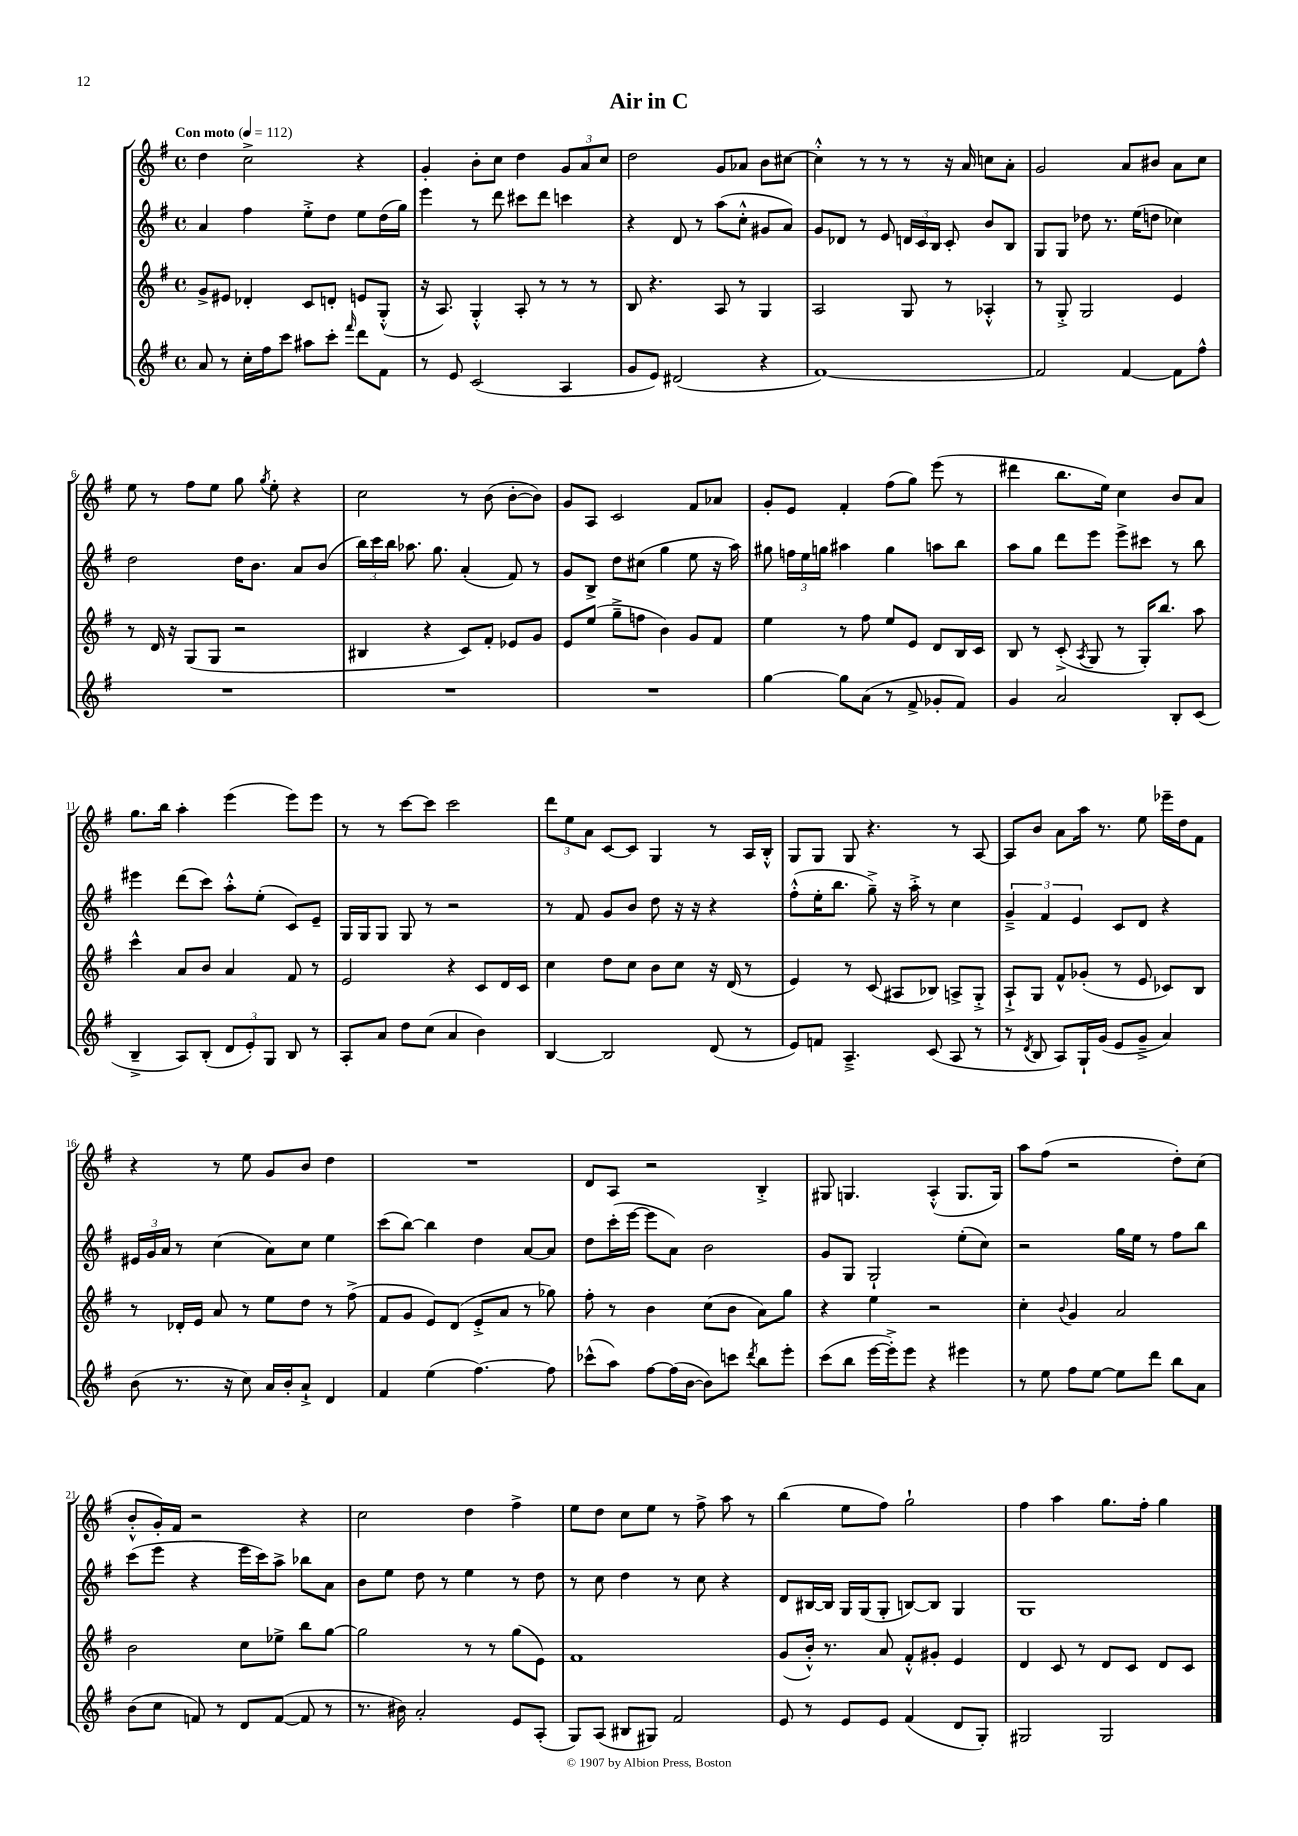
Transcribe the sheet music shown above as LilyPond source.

\header { title = "Air in C" }
<<
\new StaffGroup <<
\new Staff = "s0" {
    \clef treble \key g \major \defaultTimeSignature \time 4/4 \tempo "Con moto" 4 = 112
    \autoBeamOff d''4 c''2-> r4 |
    g'4-. b'8[-. c''8] d''4 \tuplet 3/2 { g'8[ a'8 c''8] } |
    d''2 g'8[ aes'8] b'8[ cis''8]~ |
    cis''4-.-^ r8 r8 r8 r16 a'16 c''8[ a'8]-. |
    g'2 a'8[ bis'8] a'8[ c''8] |
    e''8 r8 fis''8[ e''8] g''8 \acciaccatura { g''8 } e''8-. r4 |
    c''2 r8 b'8( b'8[~-. b'8]) |
    g'8[ a8] c'2 fis'8[ aes'8] |
    g'8[-. e'8] fis'4-. fis''8[( g''8]) e'''8( r8 |
    dis'''4 b''8.[ e''16]) c''4 b'8[ a'8] |
    g''8.[ b''16] a''4-. e'''4( e'''8[) e'''8] |
    r8 r8 c'''8[~ c'''8] c'''2 |
    \tuplet 3/2 { d'''8[ e''8 a'8] } c'8[~ c'8] g4 r8 a16[ b16]-.-^ |
    g8[ g8] g8 r4. r8 a8~ |
    a8[ b'8] a'8[ a''16] r8. e''8 ees'''16[-- d''16 fis'8] |
    r4 r8 e''8 g'8[ b'8] d''4 |
    R1 |
    d'8[ a8] r2 b4-.-> |
    gis8 g4. a4-.-^( g8.[ g16]) |
    a''8[ fis''8]( r2 d''8[-.) c''8]( |
    b'8[-.-^ g'16-.) fis'16] r2 r4 |
    c''2 d''4 fis''4-> |
    e''8[ d''8] c''8[ e''8] r8 fis''8-> a''8 r8 |
    b''4( e''8[ fis''8]) g''2-! |
    fis''4 a''4 g''8.[ fis''16]-. g''4 \bar "|." |
}
\new Staff = "s1" {
    \clef treble \key g \major \defaultTimeSignature \time 4/4
    \autoBeamOff a'4 fis''4 e''8[-.-> d''8] e''8[ d''16( g''16]) |
    e'''4 r8 d'''8 cis'''8[ d'''8] c'''4 |
    r4 d'8 r8 a''8[( c''8]-.-^ gis'8[ a'8]) |
    g'8[ des'8] r8 e'8 \tuplet 3/2 { d'16[ c'16 b16] } c'8-. b'8[ b8] |
    g8[ g8] des''8 r8. e''16[( d''8] ces''4) |
    d''2 d''16[ b'8.] a'8[ b'8]( |
    \tuplet 3/2 { b''16[) c'''16 b''16] } aes''8. g''8. a'4-.( fis'8) r8 |
    g'8[ b8]-> d''8[ cis''8]( g''4 e''8 r16 a''16) |
    gis''8 \tuplet 3/2 { f''16[ e''16 g''16] } ais''4 g''4 a''8[ b''8] |
    a''8[ g''8] d'''8[ e'''8] e'''8[-> cis'''8] r8 b''8 |
    eis'''4 d'''8[( c'''8]) a''8[-.-^ e''8]-.( c'8[) e'8]-- |
    g16[ g16 g8] g8 r8 r2 |
    r8 fis'8 g'8[ b'8] d''8 r16 r16 r4 |
    fis''8[-.-^( e''16-. b''8.] g''8--->) r16 a''16-.-> r8 c''4 |
    \tuplet 3/2 { g'4---> fis'4 e'4 } c'8[ d'8] r4 |
    \tuplet 3/2 { eis'16[ g'16 a'16] } r8 c''4( a'8[) c''8] e''4 |
    c'''8[( b''8]~) b''4 d''4 a'8[~ a'8] |
    d''8[ c'''16-.( e'''16]~ e'''8[ a'8]) b'2 |
    g'8[ g8] g2-! e''8[-.( c''8]) |
    r2 g''16[ e''16] r8 fis''8[ b''8] |
    c'''8[( e'''8] r4 e'''16[ c'''16) a''8]-> bes''8[ a'8] |
    b'8[ e''8] d''8 r8 e''4 r8 d''8 |
    r8 c''8 d''4 r8 c''8 r4 |
    d'8[ bis16~ bis16] g16[ g16( g8]-. b8[~) b8] g4 |
    g1 \bar "|." |
}
\new Staff = "s2" {
    \clef treble \key g \major \defaultTimeSignature \time 4/4
    \autoBeamOff g'8[-> eis'8] des'4-. c'8[ d'8]-. e'8[ g8]-.-^( |
    r16 a8.) g4-.-^ a8-. r8 r8 r8 |
    b8 r4. a8 r8 g4 |
    a2 g8 r8 aes4-.-^ |
    r8 g8-.-> g2 e'4 |
    r8 d'16 r16 g8[( g8] r2 |
    bis4 r4 c'8[) fis'8]-. ees'8[ g'8] |
    e'8[ e''8]( g''8[---> f''8] b'4) g'8[ fis'8] |
    e''4 r8 fis''8 e''8[ e'8] d'8[ b16 c'16] |
    b8 r8 c'8-.->( \acciaccatura { a8 } g8 r8 g16[-.) b''8.] a''8 |
    c'''4-^ a'8[ b'8] a'4 fis'8 r8 |
    e'2 r4 c'8[ d'16 c'16] |
    c''4 d''8[ c''8] b'8[ c''8] r16 d'16( r8 |
    e'4) r8 c'8( ais8[ bes8]) a8[-> g8]-.-> |
    a8[-!-> g8] fis'8[-^ ges'8]-.( r8 e'8 ces'8[) b8] |
    r8 des'16[-. e'16] a'8 r8 e''8[ d''8] r8 fis''8->( |
    fis'8[ g'8] e'8[) d'8]( e'8[-.-> a'8] r8 ges''8) |
    fis''8-. r8 b'4 c''8[( b'8] a'8[) g''8] |
    r4 e''4 r2 |
    c''4-. \appoggiatura { b'8 } g'4 a'2 |
    b'2 c''8[ ees''8]-> b''8[ g''8]~ |
    g''2 r8 r8 g''8[( e'8]) |
    fis'1 |
    g'8[( b'16]-.-^) r8. a'8 fis'8[-.-^ gis'8]-. e'4 |
    d'4 c'8 r8 d'8[ c'8] d'8[ c'8] \bar "|." |
}
\new Staff = "s3" {
    \clef treble \key g \major \defaultTimeSignature \time 4/4
    \autoBeamOff a'8 r8 c''16[-. fis''16 c'''8] ais''8[ c'''8]-. \grace { fis'''16 } d'''8[ fis'8] |
    r8 e'8 c'2( a4 |
    g'8[ e'8]) dis'2( r4 |
    fis'1~) |
    fis'2 fis'4~ fis'8[ fis''8]-^ |
    R1 |
    R1 |
    R1 |
    g''4~ g''8[ a'8]( r8 fis'8-> ges'8[-. fis'8]) |
    g'4 a'2 b8[-. c'8]( |
    b4---> a8[) b8]-.( \tuplet 3/2 { d'8[ e'8-.) g8] } b8 r8 |
    a8[-. a'8] d''8[ c''8]( a'4 b'4) |
    b4~ b2 d'8( r8 |
    e'8[) f'8] a4.---> c'8( a8 r8 |
    r8 \acciaccatura { d'8 } b8 a8[) g16-! g'16]( e'8[ g'8]---> a'4) |
    b'8( r8. r16 c''8) a'16[ b'16-. a'8]-!-> d'4 |
    fis'4 e''4( fis''4.~) fis''8 |
    ces'''8[-^( a''8]) fis''8[~ fis''16( b'16]~ b'8[) c'''8] \acciaccatura { d'''8 } b''8[ e'''8]-. |
    c'''8[( b''8] e'''16[~ e'''16-.->) e'''8] r4 eis'''4 |
    r8 e''8 fis''8[ e''8]~ e''8[ d'''8] b''8[ a'8] |
    b'8[( c''8] f'8) r8 d'8[ f'8]~( f'8 r8 |
    r8. bis'16) a'2-. e'8[ a8]-.( |
    g8[) a8]( bis8[ gis8]) fis'2 |
    e'8 r8 e'8[ e'8] fis'4( d'8[ g8]-.) |
    gis2 gis2 \bar "|." |
}
>>
>>
